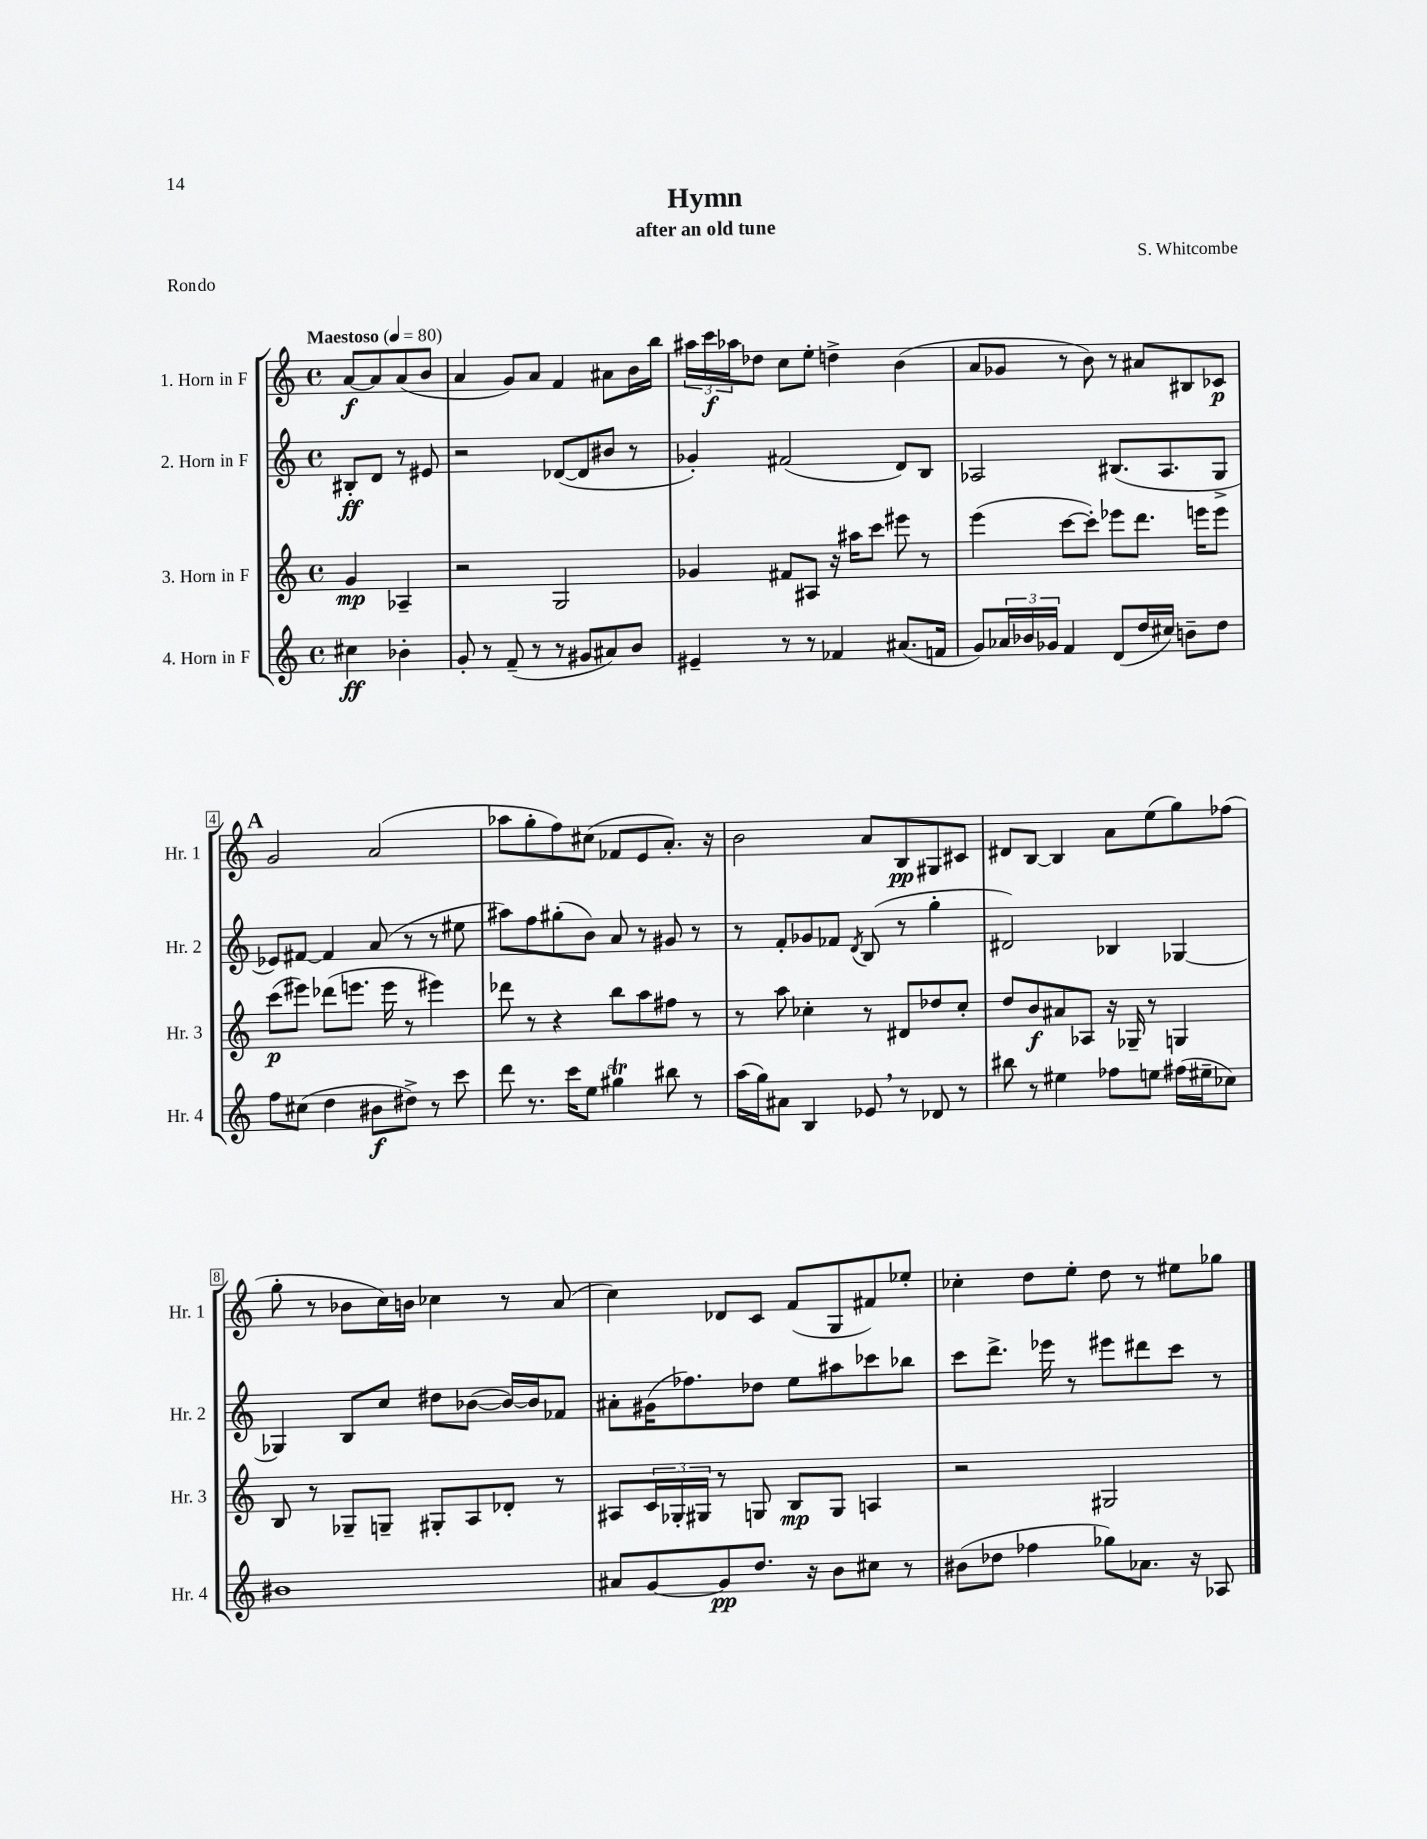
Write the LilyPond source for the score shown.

\header { title = "Hymn" composer = "S. Whitcombe" subtitle = "after an old tune" piece = "Rondo" }
<<
\new StaffGroup <<
\new Staff = "s0" \with { instrumentName = "1. Horn in F" shortInstrumentName = "Hr. 1" } {
    \clef treble \key c \major \defaultTimeSignature \time 4/4 \partial 2 \tempo "Maestoso" 4 = 80
    a'8~\f a'8 a'8( b'8 |
    a'4 g'8) a'8 f'4 ais'8 b'16 b''16 |
    \tuplet 3/2 { ais''16 c'''16\f aes''16 } des''8 c''8 e''8-. d''4-> b'4( |
    a'8 ges'8 r8 b'8) r8 ais'8 bis8 ces'8\p |
    \mark \markup { \bold "A" } g'2 a'2( |
    aes''8 g''8-. f''8) cis''8( fes'8 e'8 a'8.-.) r16 |
    b'2 a'8 b8\pp gis8 cis'8 |
    dis'8 b8~ b4 a'8 e''8( g''8) fes''8( |
    g''8-. r8 bes'8 c''16) b'16 ces''4 r8 a'8( |
    c''4) des'8 c'8 f'8( g8 fis'8) ees''8-. |
    ces''4-. d''8 e''8-. d''8 r8 eis''8 ges''8 \bar "|." |
}
\new Staff = "s1" \with { instrumentName = "2. Horn in F" shortInstrumentName = "Hr. 2" } {
    \clef treble \key c \major \defaultTimeSignature \time 4/4 \partial 2
    bis8-.\ff d'8 r8 eis'8 |
    r2 des'8~( des'8 bis'8 r8 |
    ges'4-.) fis'2( d'8) b8 |
    aes2 bis8.( aes8. g8-> |
    \mark \markup { \bold "A" } ees'8) fis'8~ fis'4 a'8( r8 r8 eis''8 |
    ais''8) f''8 gis''8-.( b'8) a'8 r8 gis'8 r8 |
    r8 f'8-. ges'8 fes'8 \acciaccatura { d'8 } b8( r8 g''4-. |
    dis'2) bes4 ges4~ |
    ges4 b8 c''8 dis''8 bes'8~( bes'16~) bes'16 fes'8 |
    ais'8-. gis'16( fes''8.) des''8 e''8 ais''8 ces'''8 bes''8 |
    c'''8 d'''8.-> ees'''16 r8 eis'''8 dis'''8 c'''8 r8 \bar "|." |
}
\new Staff = "s2" \with { instrumentName = "3. Horn in F" shortInstrumentName = "Hr. 3" } {
    \clef treble \key c \major \defaultTimeSignature \time 4/4 \partial 2
    g'4\mp aes4-- |
    r2 g2 |
    ges'4 fis'8 ais8 r16 ais''16 c'''8 eis'''8 r8 |
    e'''4( c'''8~ c'''8-.) ees'''8 d'''8. e'''16 e'''8 |
    \mark \markup { \bold "A" } c'''8\p( eis'''8) des'''8( e'''8. e'''16 r8 eis'''4) |
    des'''8 r8 r4 b''8 a''8 fis''8 r8 |
    r8 a''8 ces''4-. r8 dis'8 des''8 ces''8-. |
    d''8 b'8\f ais'8 aes8 r16 ges16-- r8 g4 |
    b8 r8 ges8-- g8-- gis8-. a8 des'8-. r8 |
    ais8 \tuplet 3/2 { c'16 ges16-. gis16 } r8 g8 b8\mp g8 a4 |
    r2 gis2 \bar "|." |
}
\new Staff = "s3" \with { instrumentName = "4. Horn in F" shortInstrumentName = "Hr. 4" } {
    \clef treble \key c \major \defaultTimeSignature \time 4/4 \partial 2
    cis''4\ff bes'4-. |
    g'8-. r8 f'8--( r8 r8 gis'8 ais'8) b'8 |
    eis'4-- r8 r8 fes'4 ais'8.( f'16 |
    g'8) \tuplet 3/2 { aes'16 bes'16 ges'16 } f'4 d'8( d''16 cis''16) b'8-- d''8 |
    \mark \markup { \bold "A" } f''8 cis''8( d''4 bis'8\f dis''8->) r8 c'''8 |
    d'''8 r8. c'''16 e''8 gis''4\trill bis''8 r8 |
    a''16( g''16) ais'8 b4 ees'8 \breathe r8 des'8 r8 |
    bis''8 r8 eis''4 fes''8 e''8 fis''16( eis''16-- ces''8) |
    bis'1 |
    ais'8 g'8~ g'8\pp d''8. r16 b'8 cis''8 r8 |
    bis'8( des''8 fes''4 ges''8) aes'8. r16 aes8 \bar "|." |
}
>>
>>
\layout { \context { \Score \override BarNumber.stencil = #(make-stencil-boxer 0.1 0.3 ly:text-interface::print) } }
